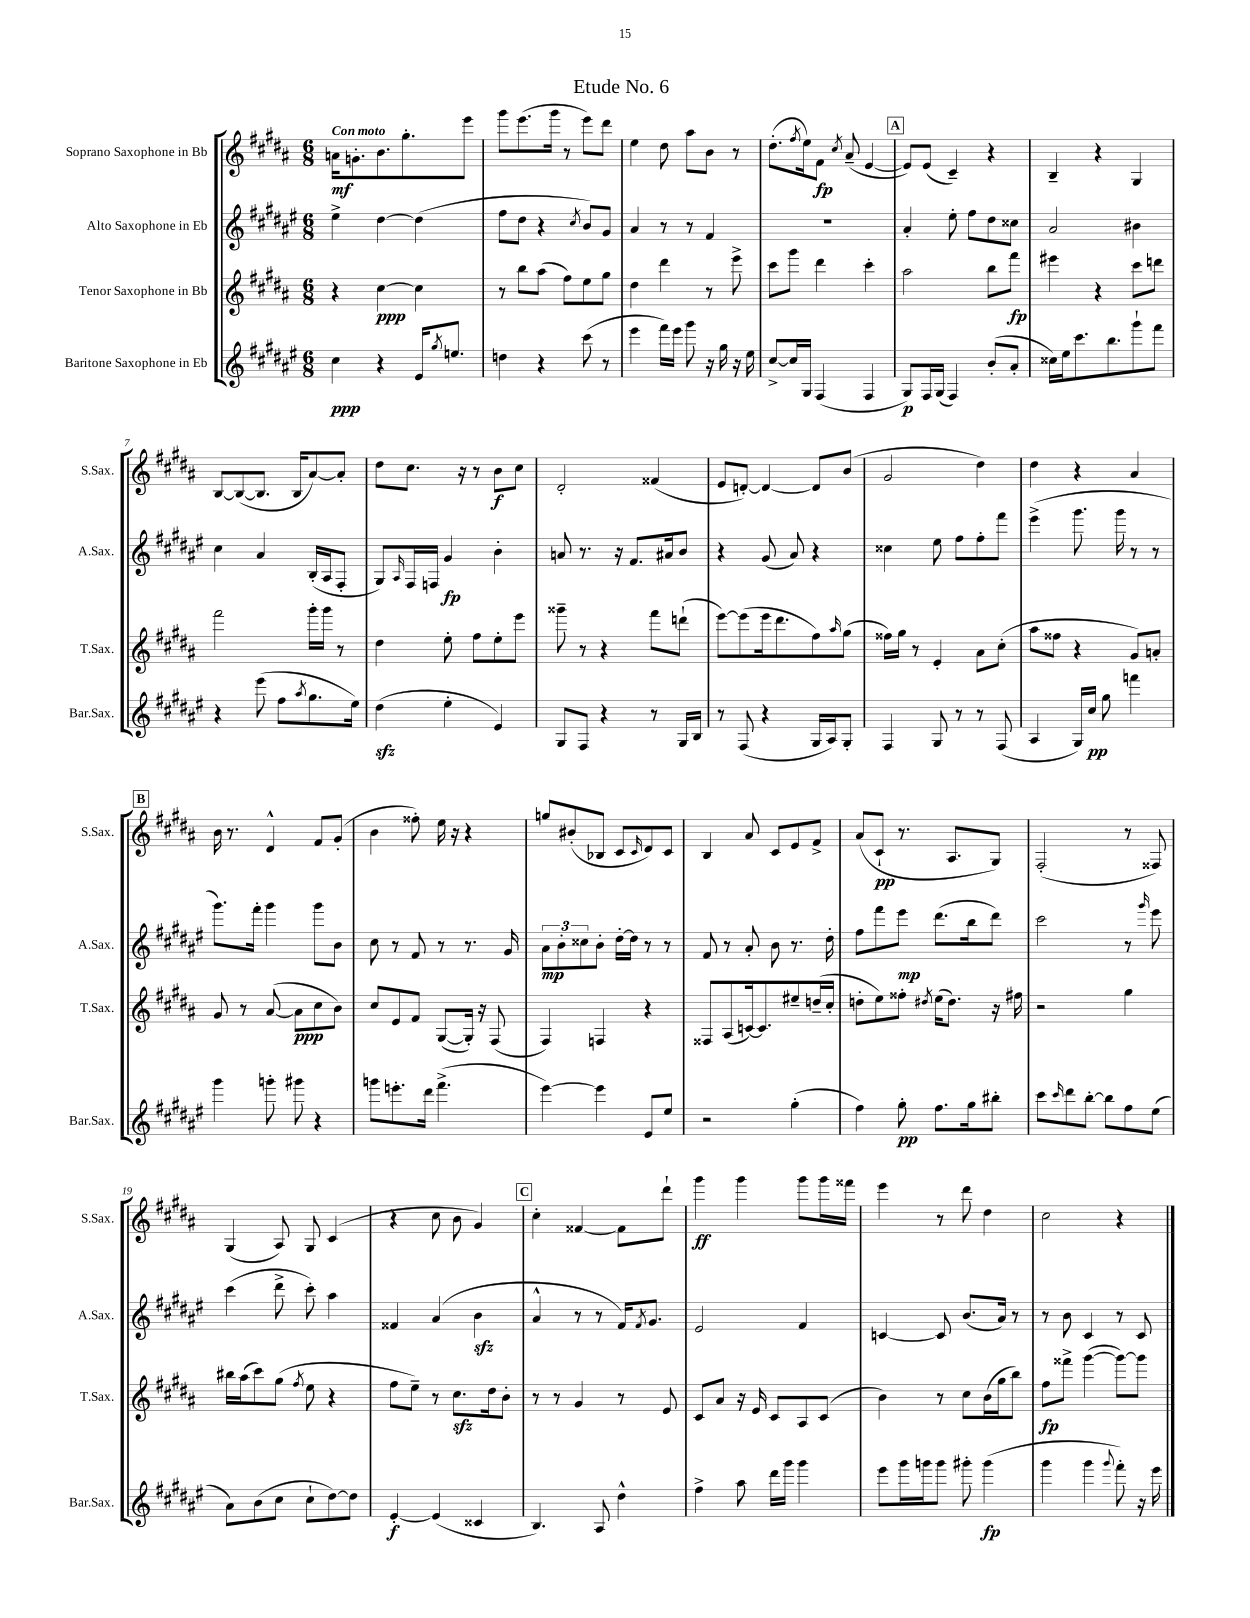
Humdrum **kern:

**kern	**dynam	**kern	**dynam	**kern	**dynam	**kern	**dynam
*part4	*part4	*part3	*part3	*part2	*part2	*part1	*part1
*staff4	*staff4	*staff3	*staff3	*staff2	*staff2	*staff1	*staff1
*I"Baritone Saxophone in Eb	*	*I"Tenor Saxophone in Bb	*	*I"Alto Saxophone in Eb	*	*I"Soprano Saxophone in Bb	*
*I'Bar.Sax.	*	*I'T.Sax.	*	*I'A.Sax.	*	*I'S.Sax.	*
*clefG2	*	*clefG2	*	*clefG2	*	*clefG2	*
*k[f#c#g#d#a#e#]	*	*k[f#c#g#d#a#]	*	*k[f#c#g#d#a#e#]	*	*k[f#c#g#d#a#]	*
*M6/8	*	*M6/8	*	*M6/8	*	*M6/8	*
=1	=1	=1	=1	=1	=1	=1	=1
!	!	!	!	!	!	!LO:TX:a:B:t=Con moto	!
4cc#\	ppp	4r	.	4ee#^\	.	16an\KL	mf
.	.	.	.	.	.	8.gn'\	.
4r	.	[4cc#\	ppp	[4dd#\	.	8.b\	.
.	.	.	.	.	.	8.gg#'\	.
16e#/KL	.	4cc#\]	.	(4dd#\]	.	.	.
8qgg#/	.	.	.	.	.	.	.
8.een/J	.	.	.	.	.	.	.
.	.	.	.	.	.	8eee\J	.
=2	=2	=2	=2	=2	=2	=2	=2
4ddn\	.	8r	.	8ff#\L	.	8ggg#\L	.
.	.	8bb\L	.	8dd#\J	.	(8.eee\	.
4r	.	(8aa#\J	.	4r	.	.	.
.	.	.	.	.	.	16ggg#\Jk	.
.	.	8ff#\L)	.	.	.	8r	.
.	.	.	.	8qcc#/	.	.	.
(8ccc#\	.	8ee\	.	8b/L)	.	8eee\L)	.
8r	.	8gg#\J	.	8g#/J	.	8ddd#\J	.
=3	=3	=3	=3	=3	=3	=3	=3
4eee#\	.	4dd#\	.	4a#/	.	4ee\	.
16fff#\LL)	.	4ddd#\	.	8r	.	8dd#\	.
16eee#\JJ	.	.	.	.	.	.	.
8ggg#\	.	.	.	8r	.	8aa#\L	.
16r	.	8r	.	4f#/	.	8b\J	.
16gg#\	.	.	.	.	.	.	.
16r	.	8eee^\	.	.	.	8r	.
16ee#\	.	.	.	.	.	.	.
=4	=4	=4	=4	=4	=4	=4	=4
[8cc#^/L	.	8ccc#\L	.	2.r	.	(8.dd#'\L	.
16cc#/L]	.	8ggg#\J	.	.	.	.	.
.	.	.	.	.	.	8qff#/	.
16G#/JJ	.	.	.	.	.	16ee\k)	.
(4F#/	.	4ddd#\	.	.	.	8f#\J	fp
.	.	.	.	.	.	8qcc#/	.
.	.	.	.	.	.	(8a#~/	.
4F#/	.	4ccc#'\	.	.	.	[4e/	.
!!LO:REH:place=s1:t=A
=5	=5	=5	=5	=5	=5	=5	=5
8G#/L)	p	2aa#\	.	4a#'/	.	8e/L])	.
16F#/L	.	.	.	.	.	(8e/J	.
(16G#/JJ	.	.	.	.	.	.	.
4F#/)	.	.	.	8ee#'\	.	4c#~/)	.
.	.	.	.	8ff#\L	.	.	.
(8b'/L	.	8bb\L	.	8dd#\	.	4r	.
8a#'/J	.	8fff#\J	fp	8cc##X\J	.	.	.
=6	=6	=6	=6	=6	=6	=6	=6
16cc##X\LL)	.	4eee#X\	.	2a#/	.	4B~/	.
16ee#\J	.	.	.	.	.	.	.
8.ccc#\	.	.	.	.	.	.	.
.	.	4r	.	.	.	4r	.
8.bb\	.	.	.	.	.	.	.
8ggg#`\	.	8ccc#\L	.	4b#X\	.	4G#/	.
8fff#\J	.	8dddn\J	.	.	.	.	.
!!LO:LB:g=z
=7	=7	=7	=7	=7	=7	=7	=7
4r	.	2fff#\	.	4cc#\	.	[8B/L	.
.	.	.	.	.	.	(8B/_	.
(8eee#\	.	.	.	4a#/	.	8.B/J]	.
8ff#\L	.	.	.	.	.	.	.
.	.	.	.	.	.	16B/KL	.
8qaa#/	.	.	.	.	.	.	.
8.gg#\	.	16ggg#'\LL	.	(16B'/LL	.	[8a#/)	.
.	.	16ggg#\JJ	.	16A#/J	.	.	.
.	.	8r	.	8F#'/J	.	8a#'/J]	.
16ee#\Jk)	.	.	.	.	.	.	.
=8	=8	=8	=8	=8	=8	=8	=8
(4dd#zz\	.	4dd#\	.	8G#/L)	.	8dd#\L	.
.	.	.	.	16qqA#/	.	.	.
.	.	.	.	16F#/L	.	8.cc#\J	.
.	.	.	.	16Fn/JJ	.	.	.
4ee#'\	.	8ee'\	.	4g#/	fp	.	.
.	.	.	.	.	.	16r	.
.	.	8ff#\L	.	.	.	8r	.
4e#/)	.	8ee'\	.	4b'\	.	8b\L	f
.	.	8eee\J	.	.	.	8cc#\J	.
=9	=9	=9	=9	=9	=9	=9	=9
8G#/L	.	8ggg##X~\	.	8an/	.	2d#'/	.
8F#/J	.	8r	.	8.r	.	.	.
4r	.	4r	.	.	.	.	.
.	.	.	.	16r	.	.	.
.	.	.	.	8.f#/L	.	.	.
8r	.	8fff#\L	.	.	.	(4f##X/	.
.	.	.	.	16a#X/k	.	.	.
16G#/LL	.	(8dddn`\J	.	8b/J	.	.	.
16B/JJ	.	.	.	.	.	.	.
=10	=10	=10	=10	=10	=10	=10	=10
8r	.	[8eee\L)	.	4r	.	8e/L	.
(8F#/	.	(8eee\]	.	.	.	[8dn'/J)	.
4r	.	16eee\k	.	(8g#/	.	4d/_	.
.	.	8.ddd#\	.	.	.	.	.
.	.	.	.	8a#/)	.	.	.
16G#/LL	.	8ff#\)	.	4r	.	8d/L]	.
16A#/J)	.	.	.	.	.	.	.
.	.	16qqaa#/	.	.	.	.	.
8G#'/J	.	(8gg#\J	.	.	.	(8b/J	.
=11	=11	=11	=11	=11	=11	=11	=11
4F#/	.	16ff##X\LL)	.	4cc##X\	.	2g#/	.
.	.	16gg#\JJ	.	.	.	.	.
.	.	8r	.	.	.	.	.
8G#/	.	4e'/	.	8ee#\	.	.	.
8r	.	.	.	8ff#\L	.	.	.
8r	.	8a#\L	.	8ff#'\	.	4dd#\)	.
(8F#/	.	(8cc#'\J	.	8fff#\J	.	.	.
=12	=12	=12	=12	=12	=12	=12	=12
4A#/	.	8aa#\L	.	(4eee#^\	.	4dd#\	.
.	.	8ff##X\J	.	.	.	.	.
16G#/LL)	.	4r	.	8.ggg#\	.	4r	.
16cc#/JJ	pp	.	.	.	.	.	.
8gg#\	.	.	.	.	.	.	.
.	.	.	.	16ggg#\	.	.	.
4fffn\	.	8g#/L)	.	8r	.	4a#/	.
.	.	8an'/J	.	8r	.	.	.
!!LO:LB:g=z
!!LO:REH:place=s1:t=B
=13	=13	=13	=13	=13	=13	=13	=13
4ggg#\	.	8g#/	.	8.ggg#\L)	.	16b\	.
.	.	.	.	.	.	8.r	.
.	.	8r	.	.	.	.	.
.	.	.	.	16fff#'\Jk	.	.	.
8gggn'\	.	([8a#/	.	4ggg#\	.	4d#^^/	.
8ggg#X\	.	8a#\L]	ppp	.	.	.	.
4r	.	8cc#\	.	8ggg#\L	.	8f#/L	.
.	.	8b\J)	.	8b\J	.	(8g#'/J	.
=14	=14	=14	=14	=14	=14	=14	=14
8gggn\L	.	8cc#/L	.	8cc#\	.	4b\	.
8.eeen'\	.	8e/	.	8r	.	.	.
.	.	8f#/J	.	8f#/	.	8ff##X'\)	.
16ddd#\Jk	.	.	.	.	.	.	.
(4.fff#^\	.	([8G#/L	.	8r	.	16ee\	.
.	.	.	.	.	.	16r	.
.	.	16G#'/Jk])	.	8.r	.	4r	.
.	.	16r	.	.	.	.	.
.	.	(8F#/	.	.	.	.	.
.	.	.	.	16g#/	.	.	.
=15	=15	=15	=15	=15	=15	=15	=15
[4eee#\)	.	4F#/)	.	12a#\L	mp	8ggn/L	.
.	.	.	.	12b'\	.	.	.
.	.	.	.	.	.	(8b#X'/	.
.	.	.	.	12cc##X\	.	.	.
4eee#\]	.	4Fn/	.	8b'\J	.	8B-X/J	.
.	.	.	.	[16dd#'\LL	.	8c#/L	.
.	.	.	.	16dd#\JJ]	.	.	.
.	.	.	.	.	.	16qqc#/	.
8e#/L	.	4r	.	8r	.	8d#/)	.
8ee#/J	.	.	.	8r	.	8c#/J	.
=16	=16	=16	=16	=16	=16	=16	=16
2r	.	8F##X/L	.	8f#/	.	4B/	.
.	.	(8A#/	.	8r	.	.	.
.	.	[16cn/k)	.	8a#'/	.	8a#/	.
.	.	8.c/]	.	.	.	.	.
.	.	.	.	8b\	.	8c#/L	.
(4gg#'\	.	8ee#X~/	.	8.r	.	8e/	.
.	.	(16ddn~/L	.	.	.	8f#^/J	.
.	.	16cc#'/JJ	.	16dd#'\	.	.	.
=17	=17	=17	=17	=17	=17	=17	=17
4ff#\)	.	8ddn'\L	.	8ff#\L	.	(8a#/L	.
.	.	8ee\)	.	8fff#\	.	8c#`/J	pp
8gg#'\	pp	8ff##X'\J	.	8eee#\J	mp	8.r	.
.	.	8qdd#X/	.	.	.	.	.
8.ff#\L	.	(16ee\KL	.	(8.ddd#\L	.	.	.
.	.	8.dd#\J)	.	.	.	8.A#/L	.
16gg#\k	.	.	.	16bb\k	.	.	.
8bb#X'\J	.	16r	.	8ddd#\J)	.	8G#/J)	.
.	.	16ff#X\	.	.	.	.	.
=18	=18	=18	=18	=18	=18	=18	=18
8ccc#\L	.	2r	.	2ccc#\	.	(2F#'/	.
16qqccc#/	.	.	.	.	.	.	.
8ddd#\	.	.	.	.	.	.	.
[8bb'\J	.	.	.	.	.	.	.
8bb\L]	.	.	.	.	.	.	.
8ff#\	.	4gg#\	.	8r	.	8r	.
.	.	.	.	16qqggg#/	.	.	.
(8ee#\J	.	.	.	8eee#\	.	8F##X/)	.
!!LO:LB:g=z
=19	=19	=19	=19	=19	=19	=19	=19
8a#\L)	.	16bb#X\LL	.	(4ccc#\	.	(4G#/	.
.	.	(16aa#\J	.	.	.	.	.
(8b\	.	8ccc#\)	.	.	.	.	.
8cc#\J	.	(8gg#\J	.	8ddd#^\	.	8A#/)	.
.	.	8qff#/	.	.	.	.	.
8cc#`\L	.	8ee\	.	8ccc#'\)	.	8G#/	.
[8dd#\)	.	4r	.	4aa#\	.	(4c#/	.
8dd#\J]	.	.	.	.	.	.	.
=20	=20	=20	=20	=20	=20	=20	=20
[4e#'/	f	8ff#\L	.	4f##X/	.	4r	.
.	.	8ee~\J)	.	.	.	.	.
(4e#/]	.	8r	.	(4a#/	.	8cc#\	.
.	.	8.cc#zz\L	.	.	.	8b\	.
4c##X/	.	.	.	4bzz\	.	4g#/)	.
.	.	16dd#\k	.	.	.	.	.
.	.	8b'\J	.	.	.	.	.
!!LO:REH:place=s1:t=C
=21	=21	=21	=21	=21	=21	=21	=21
4.B/)	.	8r	.	4a#^^/	.	4cc#'\	.
.	.	8r	.	.	.	.	.
.	.	4g#/	.	8r	.	[4f##X/	.
8A#/	.	.	.	8r	.	.	.
4dd#^^\	.	8r	.	16f#/KL)	.	8f##\L]	.
.	.	.	.	8qf#/	.	.	.
.	.	.	.	8.g#/J	.	.	.
.	.	8e/	.	.	.	8ddd#`\J	.
=22	=22	=22	=22	=22	=22	=22	=22
4ff#^\	.	8c#/L	.	2e#/	.	4ggg#\	ff
.	.	8a#/J	.	.	.	.	.
8aa#\	.	16r	.	.	.	4ggg#\	.
.	.	16e/	.	.	.	.	.
16ddd#\LL	.	8c#/L	.	.	.	.	.
16ggg#\JJ	.	.	.	.	.	.	.
4ggg#\	.	8A#/	.	4f#/	.	8ggg#\L	.
.	.	(8c#/J	.	.	.	16ggg#\L	.
.	.	.	.	.	.	16fff##X\JJ	.
=23	=23	=23	=23	=23	=23	=23	=23
8eee#\L	.	4b\)	.	[4cn/	.	4eee\	.
16ggg#\L	.	.	.	.	.	.	.
16gggn\J	.	.	.	.	.	.	.
8ggg\J	.	8r	.	8c/]	.	8r	.
8ggg#X'\	.	8cc#\L	.	(8.b/L	.	8ddd#\	.
(4ggg#\	fp	(16b\L	.	.	.	4dd#\	.
.	.	16gg#\J	.	16a#/Jk)	.	.	.
.	.	8bb\J)	.	8r	.	.	.
=24	=24	=24	=24	=24	=24	=24	=24
4ggg#\	.	8ff#\L	fp	8r	.	2cc#\	.
.	.	8fff##X^\J	.	8b\	.	.	.
4ggg#\	.	([4ggg#\	.	4c#/	.	.	.
8qqggg#/	.	.	.	.	.	.	.
8fff#'\)	.	8ggg#\L_)	.	8r	.	4r	.
16r	.	8ggg#\J]	.	8c#/	.	.	.
16eee#\	.	.	.	.	.	.	.
==	==	==	==	==	==	==	==
*-	*-	*-	*-	*-	*-	*-	*-
